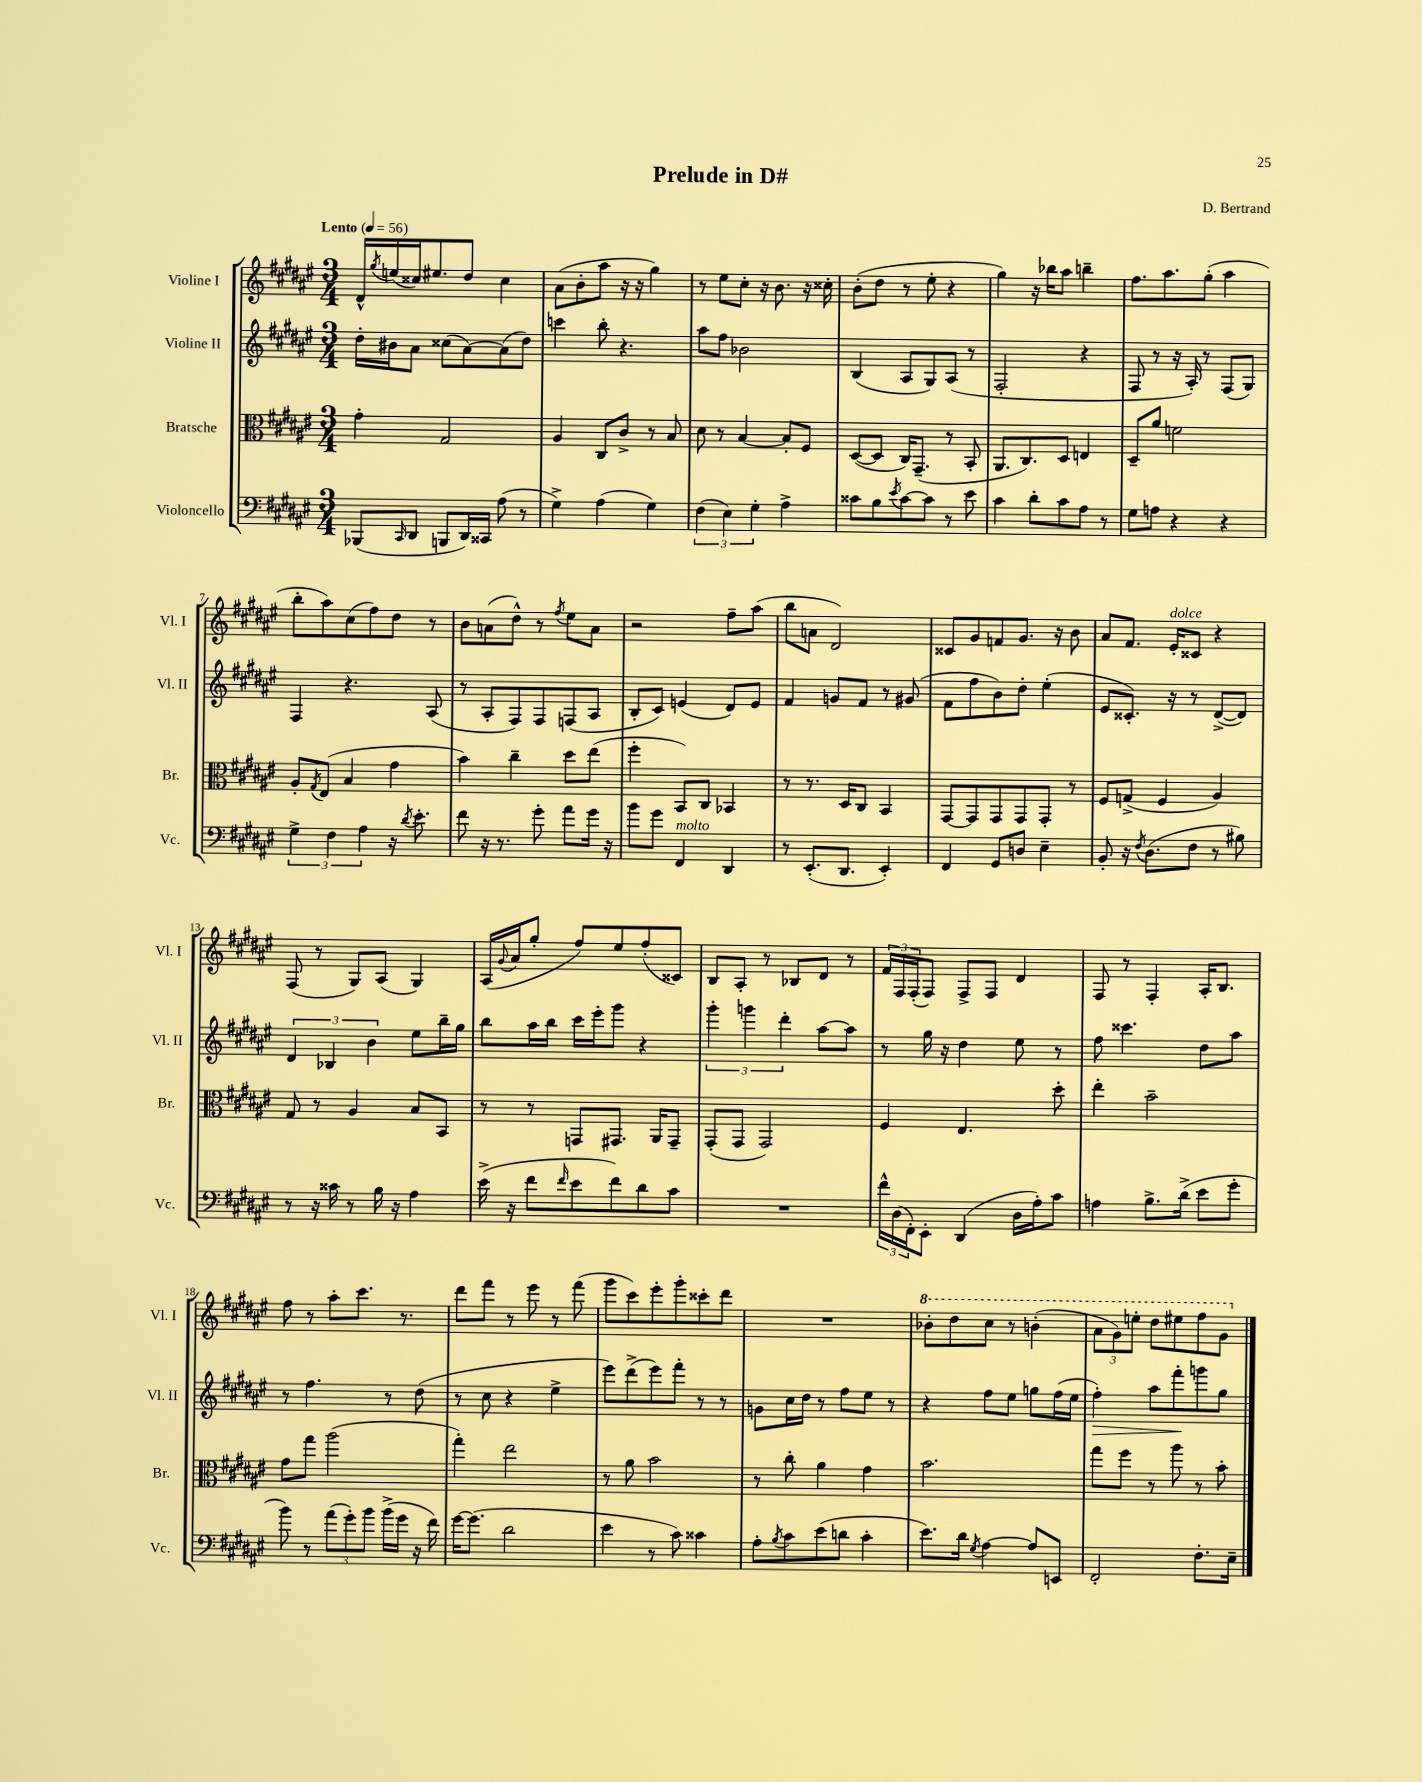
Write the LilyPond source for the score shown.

\header { title = "Prelude in D#" composer = "D. Bertrand" }
<<
\new StaffGroup <<
\new Staff = "s0" \with { instrumentName = "Violine I" shortInstrumentName = "Vl. I" } {
    \clef treble \key fis \major \numericTimeSignature \time 3/4 \tempo "Lento" 4 = 56
    dis'16-^ \acciaccatura { gis''8 } e''16( cisis''16) eis''8. dis''8 cisis''4 |
    ais'8( b'8-. ais''8 r16 r16 gis''4) |
    r8 eis''8 cis''8-. r16 b'8. r16 cisis''16-. |
    b'8-.( dis''8 r8 eis''8-. r4 |
    gis''4) r16 bes''16 ais''8 b''4-- |
    fis''8. ais''8. gis''8-.( ais''4 |
    b''8-. ais''8) cis''8( fis''8) dis''8 r8 |
    b'8 a'8( dis''8-^) r8 \acciaccatura { fis''8 } eis''8 a'8 |
    r2 fis''8-- ais''8( |
    b''8 a'8 dis'2) |
    cisis'8 gis'8 f'8 gis'8. r16 b'8 |
    ais'8 fis'8. eis'16-.^\markup { \italic "dolce" } cisis'8 r4 |
    fis8( r8 gis8) ais8( gis4) |
    ais16( \appoggiatura { gis'8 } ais'16 gis''8-. fis''8) eis''8 fis''8-.( cisis'8) |
    b8 ais8-. r8 bes8 dis'8 r8 |
    \tuplet 3/2 { fis'16 fis16 fis16-.( } fis8) fis8-> fis8 dis'4 |
    fis8 r8 fis4-. ais16-. b8. |
    fis''8 r8 ais''8-. cis'''8. r8. |
    dis'''8 fis'''8 r8 eis'''8 r8 fis'''8( |
    gis'''8 cis'''8) eis'''8-. gis'''8-. cisis'''8-. dis'''8 |
    R2. |
    \ottava #1 bes''8-. dis'''8 cis'''8 r8 b''4-.( |
    \tuplet 3/2 { ais''8 gis''8) e'''8-. } dis'''8 eis'''8 fis'''8 gis''8 \ottava #0 \bar "|." |
}
\new Staff = "s1" \with { instrumentName = "Violine II" shortInstrumentName = "Vl. II" } {
    \clef treble \key fis \major \numericTimeSignature \time 3/4
    dis''16-. bis'16 ais'8 cisis''8( ais'8~) ais'8( dis''8) |
    c'''4 b''8-. r4. |
    ais''8 fis''8 bes'2 |
    b4( ais8 gis8) ais8( r8 |
    fis2-. r4 |
    fis8 r8 r16 ais16-.) r8 fis8( gis8) |
    fis4 r4. ais8( |
    r8 ais8-. fis8) fis8 f8( ais8 |
    b8-. cis'8) e'4( dis'8) e'8 |
    fis'4 g'8 fis'8 r8 gis'8( |
    fis'8 fis''8 b'8) dis''8-. eis''4-.( |
    eis'8 cisis'8.-.) r16 r8 dis'8~->( dis'8) |
    \tuplet 3/2 { dis'4 bes4 b'4 } eis''8 b''16-- gis''16 |
    b''8 ais''16 b''16 cis'''16 eis'''16-. gis'''8 r4 |
    \tuplet 3/2 { gis'''4-. g'''4 dis'''4-. } ais''8~ ais''8 |
    r8 gis''16 r16 dis''4 eis''8 r8 |
    fis''8 cisis'''4. dis''8 ais''8 |
    r8 fis''4. r8 dis''8( |
    r8 cis''8 r4 eis''4-> |
    eis'''8) dis'''8->( eis'''8) fis'''8-. r8 r8 |
    g'8 cis''16 dis''16 r8 fis''8 eis''8 r8 |
    r4 fis''8 eis''8 g''8 fis''16( eis''16 |
    fis''4-.\>) ais''8 fis'''8-.\! g'''8 gis''8 \bar "|." |
}
\new Staff = "s2" \with { instrumentName = "Bratsche" shortInstrumentName = "Br." } {
    \clef alto \key fis \major \numericTimeSignature \time 3/4
    gis'4-. gis2 |
    ais4 cis8 cis'8-> r8 b8 |
    dis'8 r8 b4~ b8-. fis8 |
    dis8~( dis8 cis16) gis,8.--( r8 b,8-. |
    ais,8. cis8.) dis8 e4 |
    dis8-- ais'8 f'2 |
    ais8-. \acciaccatura { gis8 } eis8( b4 gis'4 |
    b'4) cis''4-- dis''8 eis''8( |
    fis''4-. b,8) cis8 bes,4 |
    r8 r8. dis16 cis8 b,4 |
    gis,8~ gis,8 gis,8 gis,8 gis,8-. r8 |
    fis8 g8->( fis4 ais4) |
    gis8 r8 ais4 b8 b,8 |
    r8 r8 g,8 gis,8. ais,16 gis,8-- |
    gis,8-.( gis,8 gis,2) |
    fis4 eis4. dis''8-. |
    eis''4-. b'2-- |
    gis'8 gis''8 ais''2( |
    gis''4-.) eis''2 |
    r8 ais'8 b'2 |
    r8 cis''8-. ais'4 gis'4 |
    b'2. |
    gis''8 fis''8 r8 ais''8 r8 b'8-. \bar "|." |
}
\new Staff = "s3" \with { instrumentName = "Violoncello" shortInstrumentName = "Vc." } {
    \clef bass \key fis \major \numericTimeSignature \time 3/4
    bes,,8( \grace { cis,16 } dis,8 b,,8 dis,16) cisis,16 ais8( r8 |
    gis4->) ais4( gis4) |
    \tuplet 3/2 { fis4( eis4) gis4-. } ais4-> |
    cisis'8 b8 \acciaccatura { eis'8 } cisis'8~ cisis'8 r8 eis'8 |
    cis'4 dis'8-. cis'8 ais8 r8 |
    gis8 a8 r4 r4 |
    \tuplet 3/2 { gis4-> fis4 ais4 } r16 \acciaccatura { dis'8 } eis'8.-. |
    fis'8 r16 r8. gis'8-. ais'8 gis'16 r16 |
    b'8 gis'8 fis,4^\markup { \italic "molto" } dis,4 |
    r8 eis,8.-.( dis,8. eis,4-.) |
    fis,4 gis,8 d8 eis4-- |
    b,8-. r16 \acciaccatura { fis8 } dis8.( fis8 r8 bis8) |
    r8 r16 cisis'16 r8 b16 r16 ais4 |
    eis'16->( r16 fis'8 \grace { fis'16 } eis'8 fis'8) dis'8 cis'8 |
    R2. |
    \tuplet 3/2 { fis'16-^ dis16( fis,16-.) } eis,8-. dis,4( dis16 ais16-.) cis'8 |
    a4 b8.-> dis'16->( eis'8 gis'8-. |
    b'8) r8 \tuplet 3/2 { ais'8( gis'8-.) b'8 } b'16->( gis'16 r16 fis'16) |
    gis'16~ gis'8.( dis'2 |
    eis'4 r8 cis'8) cisis'4 |
    ais8-. \acciaccatura { b8 } cis'8 eis'8( d'8 cis'4-. |
    eis'8.) dis'16 \acciaccatura { gis8 } ais4~ ais8 e,8 |
    fis,2-. fis8.-. eis16-- \bar "|." |
}
>>
>>
